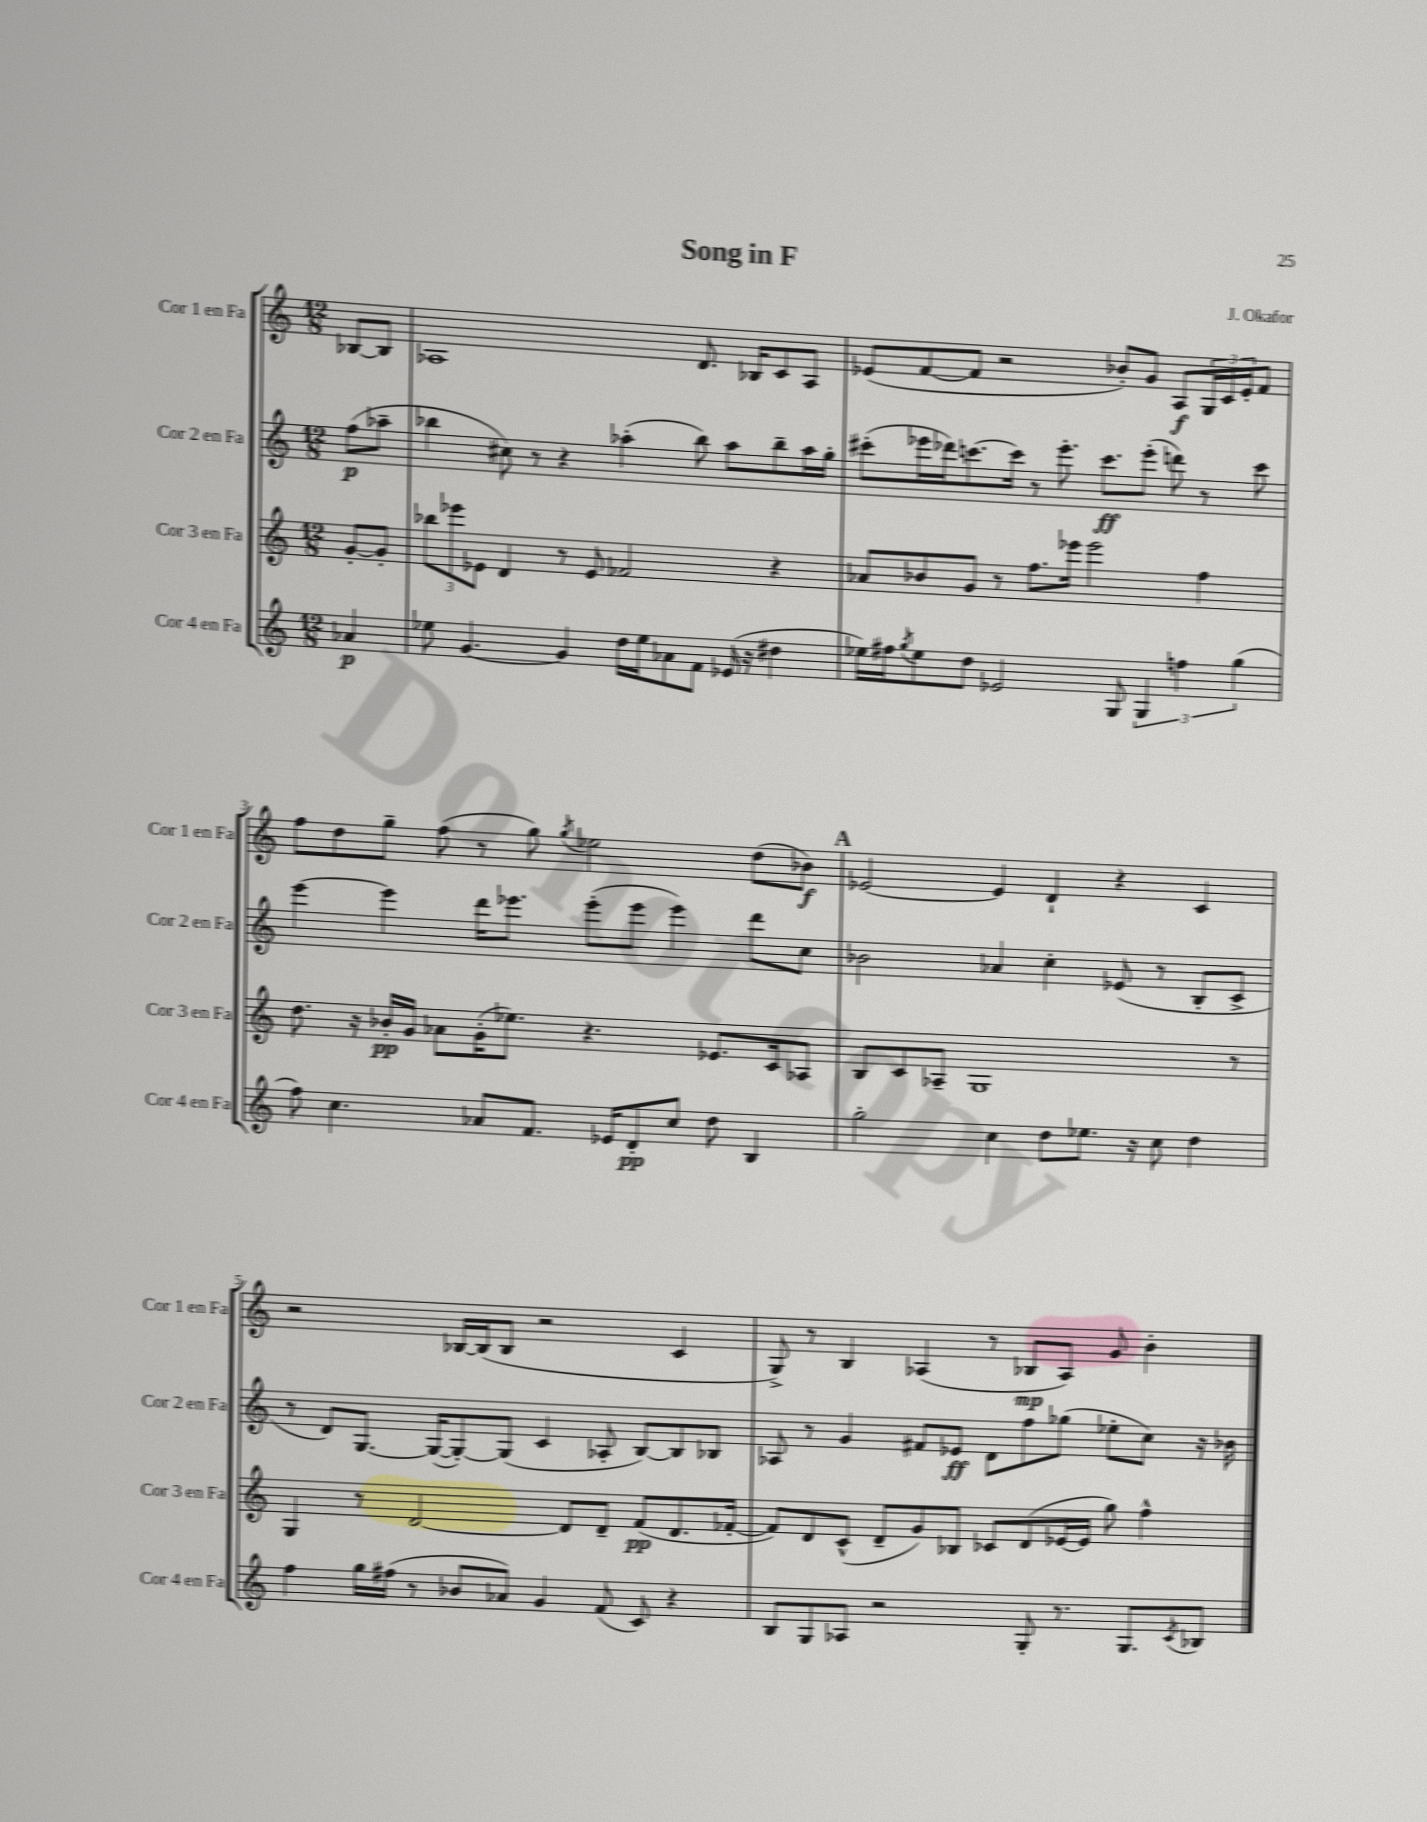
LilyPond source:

\header { title = "Song in F" composer = "J. Okafor" }
<<
\new StaffGroup <<
\new Staff = "s0" \with { instrumentName = "Cor 1 en Fa" shortInstrumentName = "Cor 1 en Fa" } {
    \clef treble \key c \major \numericTimeSignature \time 12/8 \partial 4
    bes8~ bes8 |
    aes1 d'8. bes16 c'8 aes8 |
    ees'8( f'8~ f'8 r2 bes'8-.) g'8 a8\f \tuplet 3/2 { g16 c'16 ees'16-. } f'8 |
    f''8 d''8 g''8-- f''8( r8 g''8) \acciaccatura { g''8 } ees''2 d''8( bes'8\f) |
    \mark \markup { \bold "A" } ees'2~ ees'4 d'4-! r4 c'4 |
    r2 bes16~ bes16( bes8 r2 c'4 |
    g8->) r8 b4 aes4( r8 bes8\mp aes8) g'8 b'4-. \bar "|." |
}
\new Staff = "s1" \with { instrumentName = "Cor 2 en Fa" shortInstrumentName = "Cor 2 en Fa" } {
    \clef treble \key c \major \numericTimeSignature \time 12/8 \partial 4
    f''8\p( aes''8-- |
    bes''4 cis''8) r8 r4 aes''4-.( bes''8) aes''8 bes''8-- aes''16 g''16-. |
    cis'''8-.( ees'''16 des'''16) c'''8.~ c'''16 r8 ees'''8.-. c'''8.\ff ees'''8-.( d'''8) r8 c'''8 |
    e'''4~ e'''4 d'''16 ees'''8. ees'''8-.( ees'''8 ees'''4) d'''8 c''8 |
    \mark \markup { \bold "A" } bes'2 aes'4 c''4-. ees'8( r8 b8-. c'8-> |
    r8 d'8) g8.~ g16~( g8~-.) g8( c'4 aes8-. b8~) b8 bes8 |
    aes8 r8 g'4 fis'8 ees'8\ff d'8 f''8 ges''8( ees''8-. c''8) r16 bes'16 \bar "|." |
}
\new Staff = "s2" \with { instrumentName = "Cor 3 en Fa" shortInstrumentName = "Cor 3 en Fa" } {
    \clef treble \key c \major \numericTimeSignature \time 12/8 \partial 4
    g'8~-. g'8-. |
    \tuplet 3/2 { bes''8 ees'''8 ees'8 } d'4 r8 ees'8 fes'2 r4 |
    aes'8 bes'8 g'8 r8 f''8. ees'''16 ees'''2 f''4 |
    d''8. r16 bes'16-.\pp g'16 aes'8 g'16-.( ees''8.) r4. ees'8. c'16 aes8 |
    \mark \markup { \bold "A" } b8 c'8 aes8-- g1 r8 |
    g4 r8 d'2~ d'8 d'8-- f'8\pp( d'8. fes'16~-. |
    fes'8) d'8 c'8-^( d'8-- g'8) bes8 ces'8 d'8( ees'16~ ees'16 g''8) f''4-^ \bar "|." |
}
\new Staff = "s3" \with { instrumentName = "Cor 4 en Fa" shortInstrumentName = "Cor 4 en Fa" } {
    \clef treble \key c \major \numericTimeSignature \time 12/8 \partial 4
    aes'4\p |
    ees''8 g'4.~ g'4 d''16 ees''16 aes'8 f'8 ees'16( r16 dis''4 |
    ees''16) fis''16 \acciaccatura { g''8 } ees''8 d''8 ees'2 g8 \tuplet 3/2 { g4 f''4 g''4( } |
    f''8) c''4. aes'8 f'8. ees'16 d'8-.\pp c''8 d''8 b4 |
    \mark \markup { \bold "A" } g''2-. c''4 d''8 ees''8. r16 c''8 d''4 |
    f''4 g''16 fis''16( r8 bes'8 aes'8) g'4 f'8( c'8) r4 |
    b8 g8 aes8 r2 g8-. r8. g8. \acciaccatura { c'8 } bes8 \bar "|." |
}
>>
>>
